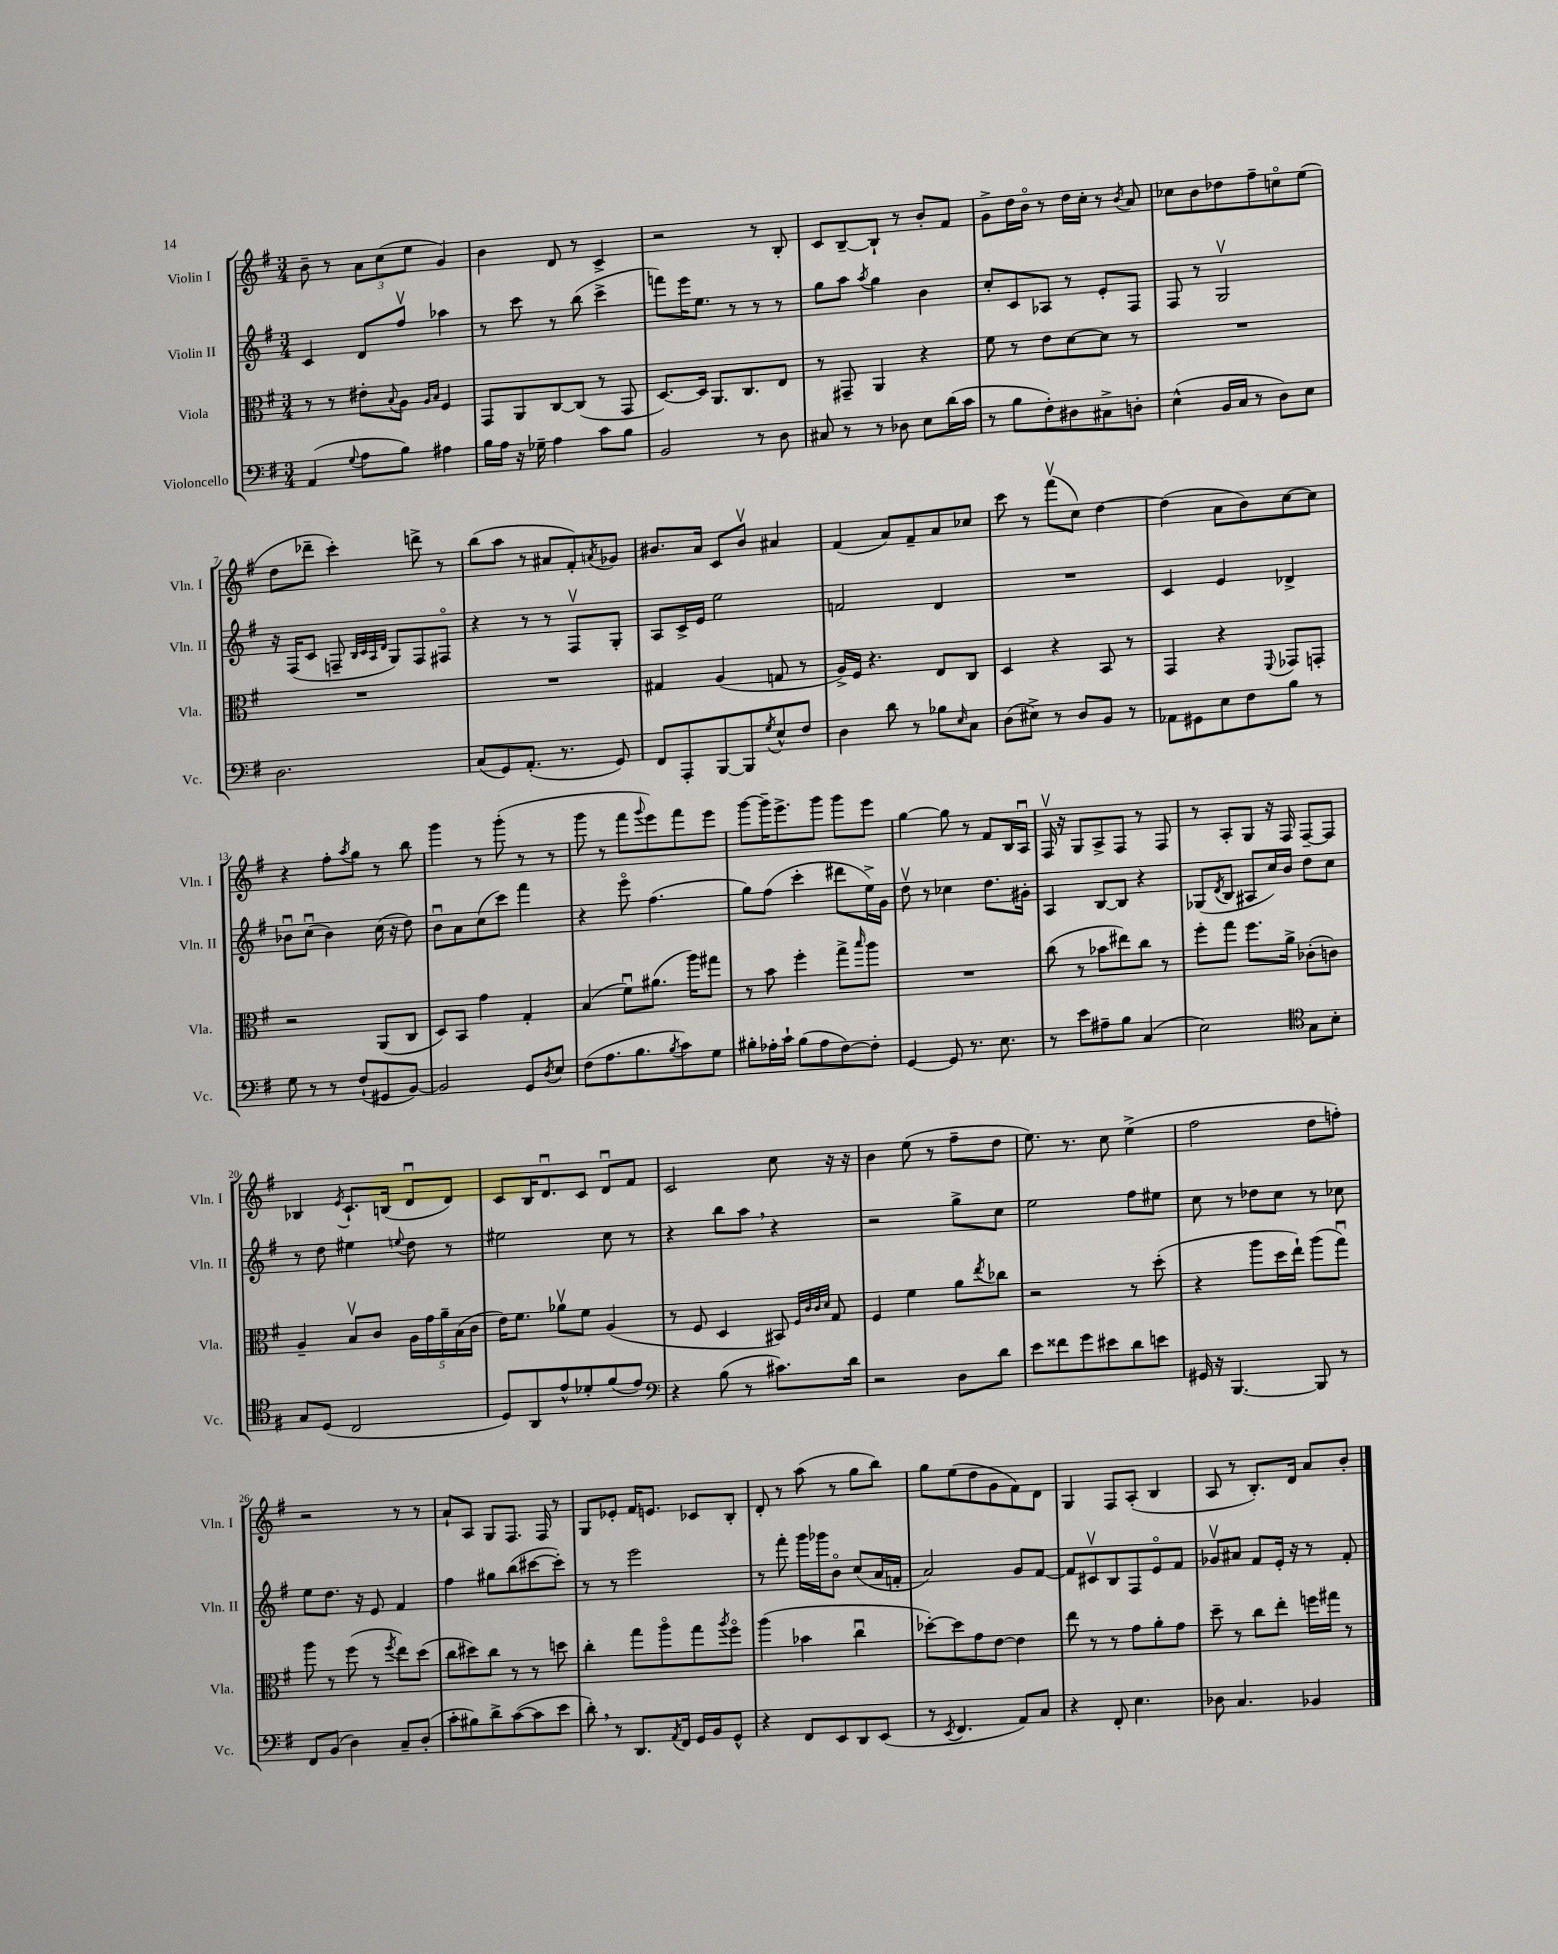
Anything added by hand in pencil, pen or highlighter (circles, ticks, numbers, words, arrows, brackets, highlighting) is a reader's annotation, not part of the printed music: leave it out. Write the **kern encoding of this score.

**kern	**kern	**kern	**kern
*part4	*part3	*part2	*part1
*staff4	*staff3	*staff2	*staff1
*I"Violoncello	*I"Viola	*I"Violin II	*I"Violin I
*I'Vc.	*I'Vla.	*I'Vln. II	*I'Vln. I
*clefF4	*clefC3	*clefG2	*clefG2
*k[f#]	*k[f#]	*k[f#]	*k[f#]
*M3/4	*M3/4	*M3/4	*M3/4
=1	=1	=1	=1
(4AA/	8r	4c/	8b~\
.	8r	.	8r
8qqG/	.	.	.
8A\L	8e#X'\L	8d/L	12a\L
.	.	.	(12cc\
.	8qqB/	.	.
8B\J)	8A\J	8ff#v/J	.
.	.	.	12ee\J
.	16qqA/LL	.	.
.	16qqB/JJ	.	.
4A#X\	4F#/	4aa-X\	4g/)
=2	=2	=2	=2
16B\LL	8GG/L	8r	4b\
16A\JJ	.	.	.
16r	8AA/	8ccc\	.
16G-X~\	.	.	.
4A\	[8C/	8r	8d/
.	(8C/J]	(8bb\	8r
8c\L	8r	4ccc^\	4c^/
8B\J	8GG/	.	.
=3	=3	=3	=3
2BB/	[8.D/L)	8fffn\L)	2r
.	.	16eee\K	.
.	16D/Jk]	8.ee\J	.
.	8.AA/L	.	.
.	.	8r	.
.	8.C/	.	.
8r	.	8r	8r
8D\	8E/J	8r	8B'/
=4	=4	=4	=4
8C#X/	8r	8gg\L	8c/L
8r	8GG#X~/	8aa\J	[8B~/
.	.	8qaa/	.
8r	4AA/	4gg\	8B`/J]
8D-X\	.	.	8r
8E\L	4r	4b\	8b'/L
(16d\L	.	.	8f#/J
16c\JJ	.	.	.
=5	=5	=5	=5
8r	8f#\	8cc'/L	8g^\L
8B\L	8r	8c/	16dd\L
.	.	.	16b\JJ
8F#'\)	8e\L	8A-X/J	8r
8D#X\	[8d\	8r	16dd\LL
.	.	.	16cc'\JJ
8C#X^\	8d\J]	8e'/L	8r
.	.	.	8qb/
8Dn'\J	8r	8F#/J	8a/
=6	=6	=6	=6
(4E^^\	2.r	8F#/	8cc-X\L
.	.	8r	8b\
16BB/LL	.	2Gv/	8dd-X\
16C/JJ	.	.	.
8r	.	.	8ff#~\
8D\L)	.	.	8ccn\
8E\J	.	.	(8ee\J
!!LO:LB:g=z
=7	=7	=7	=7
2.D\	2.r	16r	8dd\L
.	.	(16F#/KL	.
.	.	8c/J	8ddd-X~\J
.	.	8Fn~/	4ccc'\)
.	.	32qqB/LLL	.
.	.	32qqc/	.
.	.	32qqA/	.
.	.	32qqd/JJJ	.
.	.	8G/L)	.
.	.	8F/	8dddn^\
.	.	8F#X/J	8r
=8	=8	=8	=8
(8C/L	2.r	4r	(8bb\L
8GG/)	.	.	8aa\J
(8.AA'/J	.	8r	8r
.	.	8r	8a#X/L
8.r	.	.	.
.	.	8F#v/L	8f#'/)
.	.	.	8qan/
8GG/)	.	8G'/J	8g-X/J
=9	=9	=9	=9
8FF#/L	4G#X/	8A/L	8.b#X/L
8AAA'/	.	16c^/L	.
.	.	16e/JJ	16a/Jk
[8BBB/	(4A/	2ee\	8c/L
8BBB/]	.	.	8b#v/J
8qG/	.	.	.
8E^^/	8Gn/	.	4a#X/
8F#/J	8r	.	.
=10	=10	=10	=10
4D\	16A^/LL)	2fn/	(4f#/
.	16F#/JJ	.	.
.	4.r	.	.
8d\	.	.	8a/L)
8r	.	.	8f#~/
8B-X\L	8E/L	4d/	8a/
16qqE/	.	.	.
8C\J	8C/J	.	8cc-X/J
=11	=11	=11	=11
(8D\L	4D/	2.r	8ccc\
8E#X^\J)	.	.	8r
8r	4r	.	(8fff#v\L
8D/L	.	.	8cc\J)
8BB/J	8BB/	.	[4dd\
8r	8r	.	.
=12	=12	=12	=12
8AA-X\L	4GG/	4c/	(4dd\]
8GG#X\	.	.	.
8E\	4r	4e/	8a\L
8F#\	.	.	8b\)
.	8qqFF#/	.	.
8B\J	8GG-X/L	4d-X^/	[8cc\
8r	8GGn'/J	.	8cc\J]
!!LO:LB:g=z
=13	=13	=13	=13
8G\	2r	8b-Xu\L	4r
8r	.	(8ccu\J	.
8r	.	4b-\)	8ff#'\L
.	.	.	8qaa/
(8F#`/L	.	.	8gg\J
8GG#X/	(8AA/L	(16cc\	8r
.	.	16r	.
[8BB/J)	8C/J	8dd\)	8bb\
=14	=14	=14	=14
2BB/]	8D/L)	8bu\L	4ggg\
.	8BB/J	8a\	.
.	4g\	(8cc\	8r
.	.	8ccc\J)	(8ggg'\
8GG/L	4G'/	4fff#\	8r
8qD/	.	.	.
8E/J	.	.	8r
=15	=15	=15	=15
(8F#\L	(4B/	4r	8ggg\
8.A\	.	.	8r
.	8f#u\L)	8eee\	8fff#\L
8.B\	.	.	.
.	.	.	8qqggg/
.	(8.a#X\J	(4.ff#\	8eee\)
8qB/	.	.	.
8c\)	.	.	8fff#\
.	16aa\KL)	.	.
8G\J	8gg#X\J	.	8eee\J
=16	=16	=16	=16
8B#X'\L	8r	8gg\L)	[8ggg\L
16A-X'\L	8b\	(8ff#\J	16ggg~\K]
16c`\JJ	.	.	8.eee^\
(8B#\L	4ff#'\	4ccc'\	.
8A-\	.	.	8ggg\J
[8F#\)	8gg^\L	8ddd#X\L	8ggg\L
.	16qqbb/	.	.
8F#'\J]	8aa\J	16ee^\L)	8eee\J
.	.	16g\JJ	.
=17	=17	=17	=17
[4GG/	2.r	8ddv\	[4gg\
.	.	8r	.
8GG/]	.	4cc-X\	8gg\]
8.r	.	.	8r
.	.	8.dd\L	8f#/L
8.E\	.	.	.
.	.	.	16B/L
.	.	16g#X'\Jk	16Au/JJ
=18	=18	=18	=18
8r	(8cc\	4A/	16F#v/
.	.	.	16r
8e\L	8r	.	8G/L
8A#X~\	8b-X\L	[8B/L	8A^/
8B\J	8ee#X\)	8B/J]	8F#/J
(4C/	8cc\J	4r	8r
.	8r	.	8F#/
=19	=19	=19	=19
2E\)	8ff#'\L	(8G-X/L	8r
.	.	8qd/	.
.	8gg\J	8B/J	8A'/L
.	8.ff#\L	8A#X/L	8G/J
.	.	16cc/L)	16r
.	16a^\Jk	16b/JJ	16F#/
*clefC4	*	*	*
8G\L	(8c-X'\L	8dd\L	[8F#~/L
8B'\J	8cn\J)	8cc\J	8F#/J]
!!LO:LB:g=z
=20	=20	=20	=20
8G/L	4A~/	8r	4B-X/
(8D/J	.	8dd\	.
.	.	.	8qe/
2C/	8Bv/L	4ee#X\	8.c`/L
.	8c/J	.	.
.	.	.	(16Bn/Jk
.	.	8qqeen/	.
.	20A\LL	8dd\	8du/L
.	20g\	.	.
.	20a~\	.	.
.	.	8r	8d/J)
.	(20B\	.	.
.	20c\JJ	.	.
=21	=21	=21	=21
8D/L)	16e\KL)	2ee#X\	8c/L
.	8.f#\J	.	.
8AA/	.	.	16B/K
.	.	.	8.du/
8e^^/	8a-Xv\L	.	.
8d-X'/	8f#\J	.	8c/J
(8f#/	(4A/	8cc\	8du/L
8e/J)	.	8r	8f#/J
=22	=22	=22	=22
*clefF4	*	*	*
4r	8r	4r	2c/
.	8F#/	.	.
(8B\	4D/	8bb\L	.
8r	.	8aa,\J	.
8.c#X\L)	8BB#X/)	4r	8cc\
.	32qqF#/LLL	.	.
.	32qqc/	.	.
.	32qqc/	.	.
.	32qqd/JJJ	.	.
.	8G/	.	16r
16d\Jk	.	.	16r
=23	=23	=23	=23
2r	4F#/	2r	4b\
.	4f#\	.	(8ee\
.	.	.	8r
8D\L	8a\L	8gg^\L	8ff#~\L
.	8qee/	.	.
8d\J	8cc-X\J	8cc\J	8dd\J
=24	=24	=24	=24
8e\L	2r	2ee\	8.ee\)
8f##X\	.	.	.
.	.	.	8.r
8g\	.	.	.
8e#X\	.	.	8cc\
8d\	8r	8ff#\L	(4ee^\
8en\J	(8dd'\	8ee#X\J	.
=25	=25	=25	=25
16GG#X/	4r	8cc\	2ff#\
16r	.	.	.
[4.BBB/	.	8r	.
.	8aa\L	8dd-X\L	.
.	16dd\L	8cc\J	.
.	16ee`\JJ)	.	.
8BBB/]	(8aa\L	8r	8dd\L
8r	8ggu\J)	8cc-X\	8ffn'\J)
!!LO:LB:g=z
=26	=26	=26	=26
8FF#/L	8aa\	8ee\L	2r
(8BB/J	8r	8.dd\J	.
4D\)	(8ff#\	.	.
.	.	16r	.
.	8r	8e/	.
.	8qff#/	.	.
8C~/L	8ee\L)	4f#/	8r
(8D'/J	(8dd\J	.	8r
=27	=27	=27	=27
8c'\L	8cc\L	4ff#\	8a`/L
8B#X\)	8dd#X\)	.	8A/J
8d^\	8cc\J	8gg#X\L	8G/L
([8c\	8r	(8bb\	8.F#/J
8c\]	8r	[8ccc#X\	.
.	.	.	16F#/
8e\J	8ddn\	8ccc#'\J])	8r
=28	=28	=28	=28
8d',\)	4cc'\	8r	8G/L
8r	.	8r	8e-X'/J
8.DD/L	8gg\L	2eee\	16f#/KL
.	.	.	8.en/J
.	8aa\	.	.
8qAA/	.	.	.
16FF#/Jk	.	.	.
16GG/LL	8gg\	.	8c-X/L
16BB/J	.	.	.
.	8qaa/	.	.
8GG^^/J	8ff#\J	.	8B'/J
=29	=29	=29	=29
4r	(4aa\	8r	8d'/
.	.	8fff#'\	8r
8FF#/L	4b-X\	16ggg\LL	(8aa\
.	.	16ggg-X\J	.
8EE/	.	8b\J	8r
8DD/	4ccu\	(8cc/L	8gg\L
(8EE/J	.	16a/L	8bb\J)
.	.	16fn'/JJ	.
=30	=30	=30	=30
8r	[8dd-X'\L)	2a/)	8gg\L
8qEE/	.	.	.
4.FF#/	8dd-\]	.	(8ee\
.	8g\	.	8dd\
.	[8e\J	.	8g\
8AA/L)	4e\]	8g/L	8f#\)
8C/J	.	[8f#/J	8d\J
=31	=31	=31	=31
4r	8ee\	8f#/L]	4G/
.	8r	8c#Xv/	.
8FF#'/	8r	8B/	8F#/L
4.E\	8g\L	8F#/	(8A'/J
.	8a'\	8e/	4B/
.	8g\J	8f#/J	.
=32	=32	=32	=32
8D-X\	8dd~\	8g-Xv/L	8A/
4.C/	8r	8a#X/J	8r
.	8cc\L	8f#/L	8.B'/L)
.	8ee'\J	16e'/Jk	.
.	.	16r	16d/Jk
4BB-X/	16ffn\LL	8r	8a/L
.	16gg#X\JJ	.	.
.	8r	8f#'/	8b'/J
==	==	==	==
*-	*-	*-	*-
